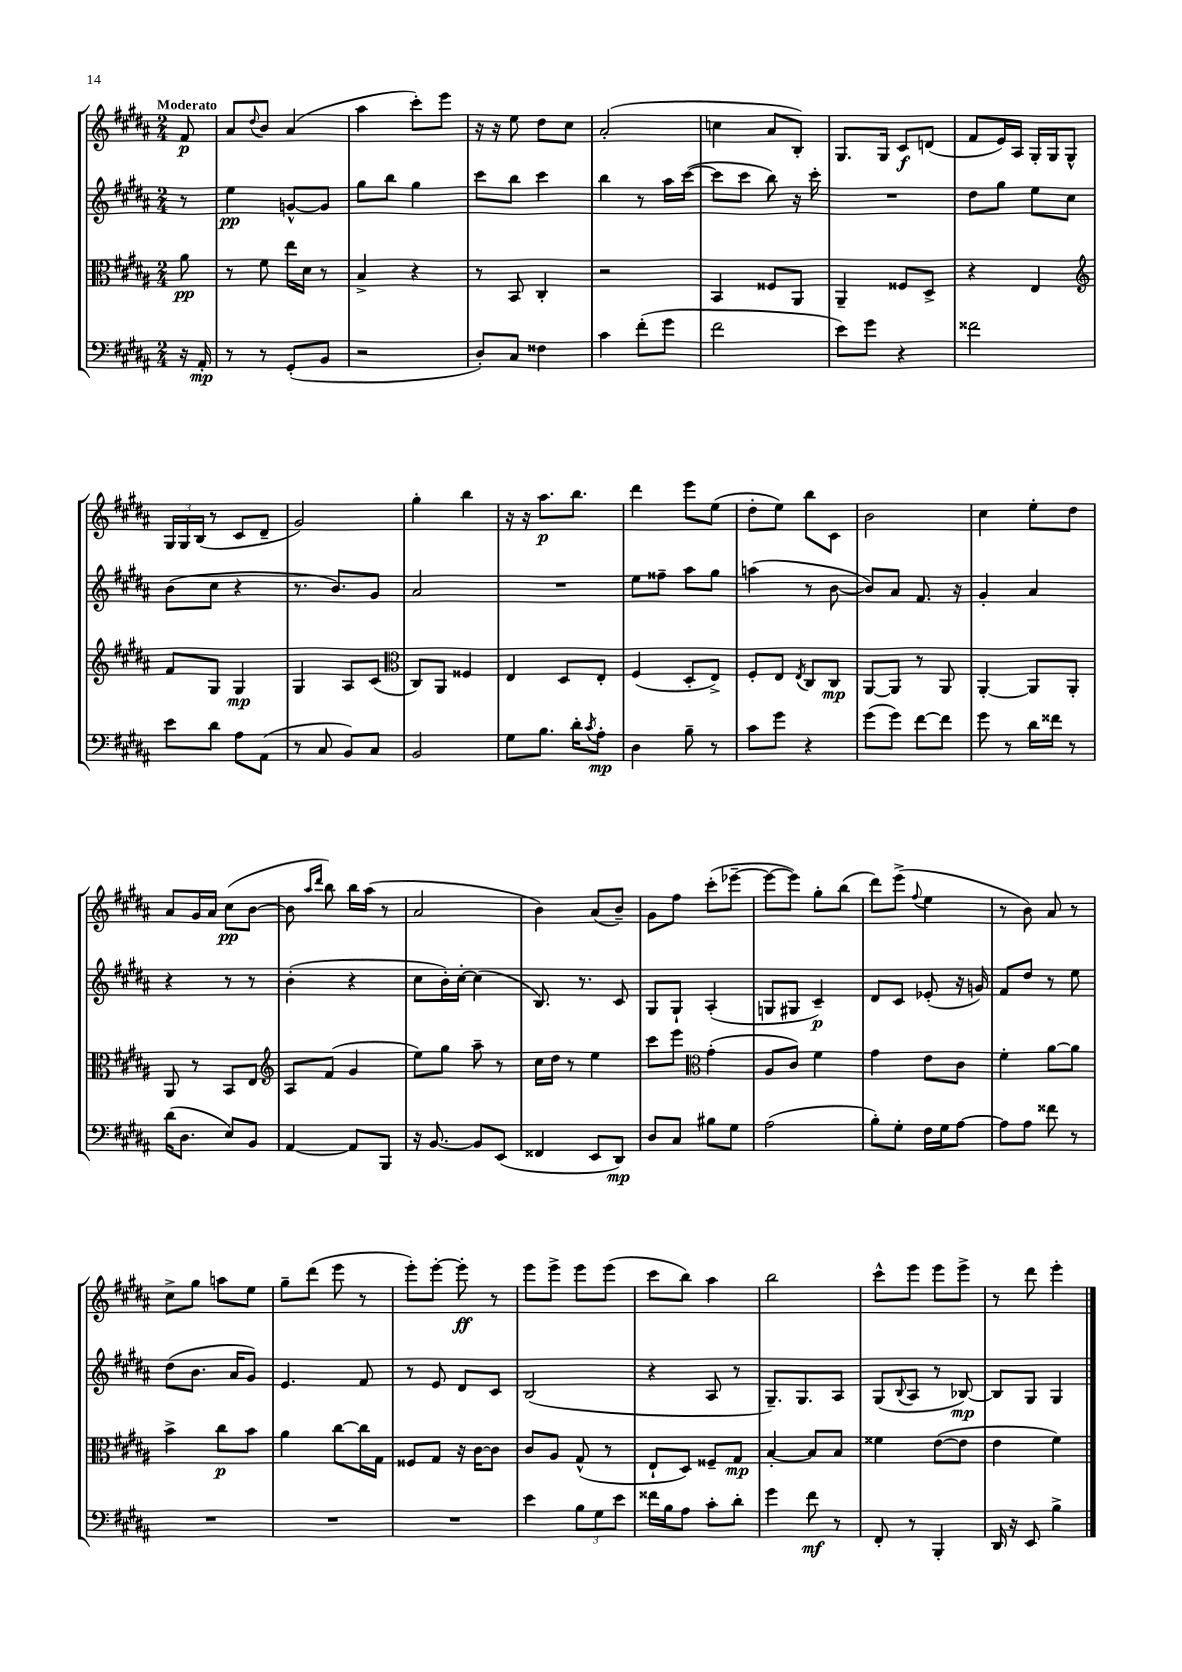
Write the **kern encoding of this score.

**kern	**dynam	**kern	**dynam	**kern	**dynam	**kern	**dynam
*part4	*part4	*part3	*part3	*part2	*part2	*part1	*part1
*staff4	*staff4	*staff3	*staff3	*staff2	*staff2	*staff1	*staff1
*clefF4	*	*clefC3	*	*clefG2	*	*clefG2	*
*k[f#c#g#d#a#]	*	*k[f#c#g#d#a#]	*	*k[f#c#g#d#a#]	*	*k[f#c#g#d#a#]	*
*M2/4	*	*M2/4	*	*M2/4	*	*M2/4	*
=	=	=	=	=	=	=	=
!	!	!	!	!	!	!LO:TX:a:B:t=Moderato	!
16r	.	8a#\	pp	8r	.	8f#/	p
16AA#'/	mp	.	.	.	.	.	.
=1	=1	=1	=1	=1	=1	=1	=1
8r	.	8r	.	4ee\	pp	8a#/L	.
.	.	.	.	.	.	8qqdd#/	.
8r	.	8f#\	.	.	.	8b/J	.
(8GG#'/L	.	16ee\LL	.	[8gn^^/L	.	(4a#/	.
.	.	16d#\JJ	.	.	.	.	.
8BB/J	.	8r	.	8g/J]	.	.	.
=2	=2	=2	=2	=2	=2	=2	=2
2r	.	4B^/	.	8gg#\L	.	4aa#\	.
.	.	.	.	8bb\J	.	.	.
.	.	4r	.	4gg#\	.	8ccc#'\L)	.
.	.	.	.	.	.	8eee\J	.
=3	=3	=3	=3	=3	=3	=3	=3
8D#'/L)	.	8r	.	8ccc#\L	.	16r	.
.	.	.	.	.	.	16r	.
8C#/J	.	8BB/	.	8bb\J	.	8ee\	.
4F##X\	.	4C#'/	.	4ccc#\	.	8dd#\L	.
.	.	.	.	.	.	8cc#\J	.
=4	=4	=4	=4	=4	=4	=4	=4
4c#\	.	2r	.	4bb\	.	(2a#'/	.
(8f#'\L	.	.	.	8r	.	.	.
8g#\J	.	.	.	16aa#\LL	.	.	.
.	.	.	.	([16ccc#\JJ	.	.	.
=5	=5	=5	=5	=5	=5	=5	=5
2f#\	.	4BB/	.	8ccc#\L]	.	4ccn\	.
.	.	.	.	8ccc#\J	.	.	.
.	.	8F##X/L	.	8bb\)	.	8a#/L	.
.	.	8AA#/J	.	16r	.	8B'/J)	.
.	.	.	.	16ccc#'\	.	.	.
=6	=6	=6	=6	=6	=6	=6	=6
8e\L)	.	4AA#~/	.	2r	.	8.G#/L	.
8g#\J	.	.	.	.	.	.	.
.	.	.	.	.	.	16G#/Jk	.
4r	.	8F##X/L	.	.	.	8c#/L	f
.	.	8D#^/J	.	.	.	(8dn/J	.
=7	=7	=7	=7	=7	=7	=7	=7
2f##X\	.	4r	.	8dd#\L	.	8f#/L	.
.	.	.	.	8gg#\J	.	16e/L)	.
.	.	.	.	.	.	16A#/JJ	.
.	.	4E/	.	8ee\L	.	16G#'/LL	.
.	.	.	.	.	.	16G#/J	.
.	.	.	.	8cc#\J	.	8G#^^/J	.
!!LO:LB:g=z
=8	=8	=8	=8	=8	=8	=8	=8
*	*	*clefG2	*	*	*	*	*
8e\L	.	8f#/L	.	(8b\L	.	24G#/LL	.
.	.	.	.	.	.	24G#/	.
.	.	.	.	.	.	(24B/JJ	.
8d#\J	.	8G#/J	.	8cc#\J	.	8r	.
8A#\L	.	4G#/	mp	4r	.	8c#/L	.
(8AA#\J	.	.	.	.	.	8d#~/J	.
=9	=9	=9	=9	=9	=9	=9	=9
8r	.	4G#/	.	8.r	.	2g#/)	.
8C#/	.	.	.	.	.	.	.
.	.	.	.	8.b/L)	.	.	.
8BB/L)	.	8A#/L	.	.	.	.	.
8C#/J	.	(8c#/J	.	8g#/J	.	.	.
=10	=10	=10	=10	=10	=10	=10	=10
*	*	*clefC3	*	*	*	*	*
2BB/	.	8C#/L)	.	2a#/	.	4gg#'\	.
.	.	8AA#/J	.	.	.	.	.
.	.	4F##X/	.	.	.	4bb\	.
=11	=11	=11	=11	=11	=11	=11	=11
8G#\L	.	4E/	.	2r	.	16r	.
.	.	.	.	.	.	16r	.
8.B\J	.	.	.	.	.	8.aa#\L	p
.	.	8D#/L	.	.	.	.	.
16d#'\KL	.	.	.	.	.	8.bb\J	.
8qc#/	.	.	.	.	.	.	.
8A#'\J	mp	8E'/J	.	.	.	.	.
=12	=12	=12	=12	=12	=12	=12	=12
4D#\	.	(4F#/	.	8ee\L	.	4ddd#\	.
.	.	.	.	8ff##X~\J	.	.	.
8B~\	.	8D#'/L	.	8aa#\L	.	8eee\L	.
8r	.	8E^/J)	.	8gg#\J	.	(8ee\J	.
=13	=13	=13	=13	=13	=13	=13	=13
8c#\L	.	8F#'/L	.	(4aan\	.	8dd#'\L	.
8g#\J	.	8E/J	.	.	.	8ee\J)	.
.	.	8qE/	.	.	.	.	.
4r	.	8C#/L	.	8r	.	8bb\L	.
.	.	8C#/J	mp	[8b\	.	8c#\J	.
=14	=14	=14	=14	=14	=14	=14	=14
(8g#\L	.	[8AA#/L	.	8b/L])	.	2b\	.
8g#\J)	.	8AA#/J]	.	8a#/J	.	.	.
[8f#\L	.	8r	.	8.f#/	.	.	.
8f#\J]	.	8AA#/	.	.	.	.	.
.	.	.	.	16r	.	.	.
=15	=15	=15	=15	=15	=15	=15	=15
8g#\	.	[4AA#'/	.	4g#'/	.	4cc#\	.
8r	.	.	.	.	.	.	.
16d#\LL	.	8AA#/L]	.	4a#/	.	8ee'\L	.
16f##X\JJ	.	.	.	.	.	.	.
8r	.	8AA#'/J	.	.	.	8dd#\J	.
!!LO:LB:g=z
=16	=16	=16	=16	=16	=16	=16	=16
(16d#\KL	.	8AA#/	.	4r	.	8a#/L	.
8.D#\J	.	.	.	.	.	.	.
.	.	8r	.	.	.	16g#/L	.
.	.	.	.	.	.	16a#/JJ	.
8E/L)	.	8BB/L	.	8r	.	(8cc#\L	pp
8BB/J	.	8E/J	.	8r	.	[8b\J	.
=17	=17	=17	=17	=17	=17	=17	=17
*	*	*clefG2	*	*	*	*	*
[4AA#/	.	8A#/L	.	(4b'\	.	8b\]	.
.	.	.	.	.	.	16qqaa#/LL	.
.	.	.	.	.	.	16qqddd#/JJ	.
.	.	(8f#/J	.	.	.	8bb\)	.
8AA#/L]	.	4g#/	.	4r	.	16bb\LL	.
.	.	.	.	.	.	(16aa#\JJ	.
8BBB/J	.	.	.	.	.	8r	.
=18	=18	=18	=18	=18	=18	=18	=18
16r	.	8ee\L)	.	8cc#\L	.	2a#/	.
[8.BB/	.	.	.	.	.	.	.
.	.	8gg#\J	.	16b'\L)	.	.	.
.	.	.	.	[16cc#'\JJ	.	.	.
8BB/L]	.	8aa#~\	.	(4cc#\]	.	.	.
(8EE/J	.	8r	.	.	.	.	.
=19	=19	=19	=19	=19	=19	=19	=19
4FF##X/	.	16cc#\LL	.	8.B/)	.	4b\)	.
.	.	16dd#\JJ	.	.	.	.	.
.	.	8r	.	.	.	.	.
.	.	.	.	8.r	.	.	.
8EE/L	.	4ee\	.	.	.	(8a#/L	.
8DD#/J)	mp	.	.	8c#/	.	8b~/J)	.
=20	=20	=20	=20	=20	=20	=20	=20
8D#/L	.	8ccc#\L	.	8G#/L	.	8g#\L	.
8C#/J	.	8eee\J	.	8G#`/J	.	8ff#\J	.
*	*	*clefC3	*	*	*	*	*
8B#X\L	.	(4g#'\	.	(4A#'/	.	(8ccc#'\L	.
8G#\J	.	.	.	.	.	[8eee-X~\J	.
=21	=21	=21	=21	=21	=21	=21	=21
(2A#\	.	8A#/L	.	8Gn/L	.	8eee-\L_	.
.	.	8c#/J)	.	8G#X/J	.	8eee-\J])	.
.	.	4f#\	.	4c#~/)	p	8gg#'\L	.
.	.	.	.	.	.	(8bb\J	.
=22	=22	=22	=22	=22	=22	=22	=22
8B'\L)	.	4g#\	.	8d#/L	.	8ddd#\L)	.
8G#'\J	.	.	.	8c#/J	.	(8eee^\J	.
.	.	.	.	.	.	8qqff#/	.
16F#\LL	.	8e\L	.	(8e-X'/	.	4ee\	.
16G#\J	.	.	.	.	.	.	.
[8A#\J	.	8c#\J	.	16r	.	.	.
.	.	.	.	16gn/)	.	.	.
=23	=23	=23	=23	=23	=23	=23	=23
8A#\L]	.	4f#'\	.	8f#/L	.	8r	.
8A#\J	.	.	.	8dd#/J	.	8b\)	.
8f##X\	.	[8a#\L	.	8r	.	8a#/	.
8r	.	8a#\J]	.	8ee\	.	8r	.
!!LO:LB:g=z
=24	=24	=24	=24	=24	=24	=24	=24
2r	.	4b^\	.	(8dd#\L	.	8cc#^\L	.
.	.	.	.	8.b\J	.	8gg#\J	.
.	.	8cc#\L	p	.	.	8aan\L	.
.	.	.	.	16a#/KL	.	.	.
.	.	8b\J	.	8g#/J)	.	8ee\J	.
=25	=25	=25	=25	=25	=25	=25	=25
2r	.	4a#\	.	4.e/	.	8gg#~\L	.
.	.	.	.	.	.	(8ddd#\J	.
.	.	[8cc#\L	.	.	.	8eee\	.
.	.	16cc#\L]	.	8f#/	.	8r	.
.	.	16G#\JJ	.	.	.	.	.
=26	=26	=26	=26	=26	=26	=26	=26
2r	.	8F##X/L	.	8r	.	8eee'\L)	.
.	.	8G#/J	.	8e/	.	[8eee'\J	.
.	.	16r	.	8d#/L	.	8eee'\]	ff
.	.	[16c#\KL	.	.	.	.	.
.	.	8c#\J]	.	8c#/J	.	8r	.
=27	=27	=27	=27	=27	=27	=27	=27
4e\	.	8c#/L	.	(2B/	.	8eee\L	.
.	.	8A#/J	.	.	.	8eee^\J	.
12B\L	.	(8G#^^/	.	.	.	8eee\L	.
12G#\	.	.	.	.	.	.	.
.	.	8r	.	.	.	(8eee\J	.
12e\J	.	.	.	.	.	.	.
=28	=28	=28	=28	=28	=28	=28	=28
16f##X\LL	.	8E`/L	.	4r	.	8ccc#\L	.
16B\J	.	.	.	.	.	.	.
8A#\J	.	8D#/J)	.	.	.	8bb\J)	.
8c#'\L	.	8F##X~/L	.	8A#/	.	4aa#\	.
8d#'\J	.	8G#/J	mp	8r	.	.	.
=29	=29	=29	=29	=29	=29	=29	=29
4g#\	.	[4B'/	.	8.G#~/L)	.	2bb\	.
.	.	.	.	8.G#/	.	.	.
8f#\	mf	8B/L]	.	.	.	.	.
8r	.	8B/J	.	8A#/J	.	.	.
=30	=30	=30	=30	=30	=30	=30	=30
8FF#'/	.	4f##X\	.	(8G#/L	.	8ccc#^^\L	.
.	.	.	.	8qqB/	.	.	.
8r	.	.	.	8A#/J	.	8eee\J	.
4BBB'/	.	([8e\L	.	8r	.	8eee\L	.
.	.	8e\J]	.	[8B-X/)	mp	8eee^\J	.
=31	=31	=31	=31	=31	=31	=31	=31
16DD#/	.	4e\	.	8B-/L]	.	8r	.
16r	.	.	.	.	.	.	.
8EE/	.	.	.	8G#/J	.	8ddd#\	.
4B^\	.	4f#\)	.	4G#/	.	4eee'\	.
==	==	==	==	==	==	==	==
*-	*-	*-	*-	*-	*-	*-	*-
